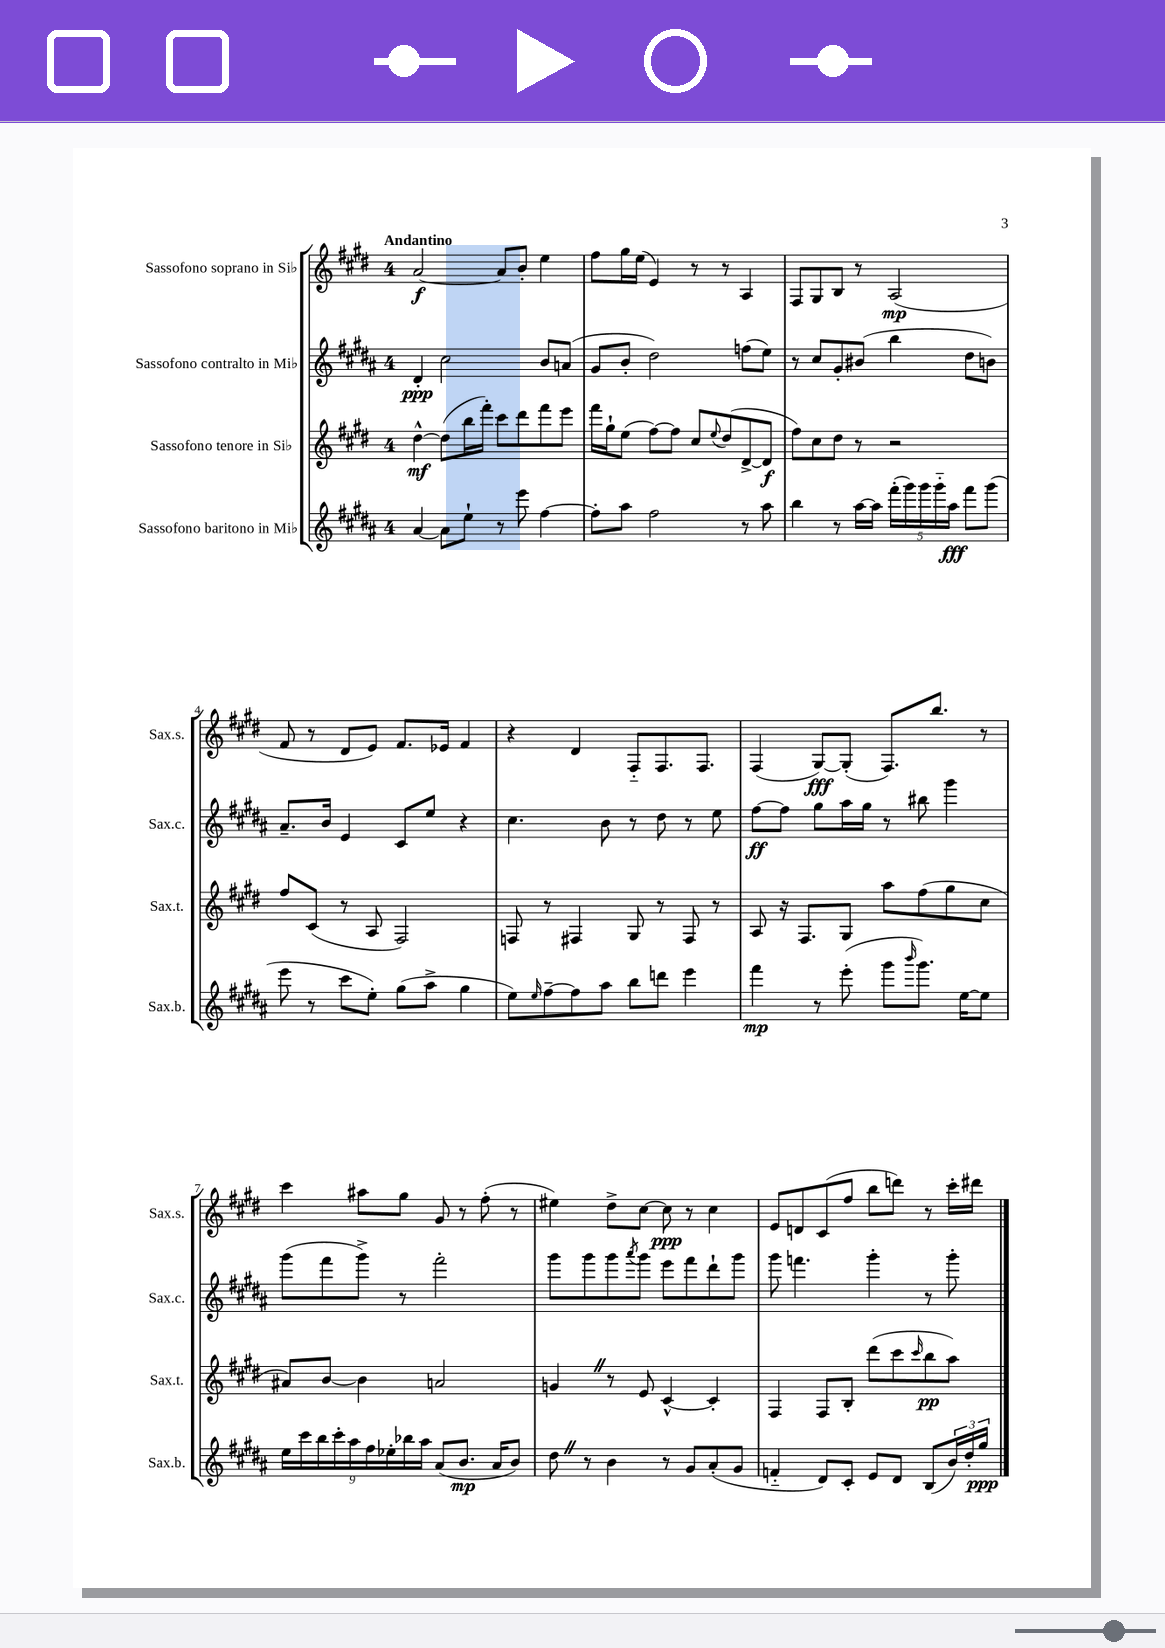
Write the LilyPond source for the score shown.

<<
\new StaffGroup <<
\new Staff = "s0" \with { instrumentName = "Sassofono soprano in Sib" shortInstrumentName = "Sax.s." } {
    \clef treble \key e \major \once \override Staff.TimeSignature.style = #'single-digit \time 4/4 \tempo "Andantino"
    a'2~\f a'8 b'8-. e''4 |
    fis''8 gis''16 e''16( e'4) r8 r8 a4 |
    fis8 gis8 b8 r8 a2\mp( |
    fis'8 r8 dis'8 e'8) fis'8. ees'16 fis'4 |
    r4 dis'4 fis8-_ fis8. fis8. |
    fis4( gis8~\fff) gis8-.( fis8.) b''8. r8 |
    cis'''4 ais''8 gis''8 gis'8 r8 fis''8-.( r8 |
    eis''4) dis''8-> cis''8~ cis''8\ppp r8 cis''4 |
    e'8 d'8 cis'8( fis''8 b''8 d'''8) r8 cis'''16-. dis'''16 \bar "|." |
}
\new Staff = "s1" \with { instrumentName = "Sassofono contralto in Mib" shortInstrumentName = "Sax.c." } {
    \clef treble \key b \major \once \override Staff.TimeSignature.style = #'single-digit \time 4/4
    dis'4-.\ppp cis''2 b'8 a'8( |
    gis'8 b'8-. dis''2) f''8( e''8) |
    r8 cis''8 gis'8-. bis'8( b''4 dis''8 b'8) |
    ais'8.-- b'16 e'4 cis'8 e''8 r4 |
    cis''4. b'8 r8 dis''8 r8 e''8 |
    fis''8~\ff fis''8 gis''8 ais''16 gis''16 r8 bis''8 gis'''4 |
    gis'''8( fis'''8 gis'''8->) r8 fis'''2-. |
    gis'''8 gis'''8 gis'''8 \acciaccatura { ais'''8 } gis'''8 e'''8 fis'''8 dis'''8-! gis'''8 |
    gis'''8 f'''4. gis'''4-. r8 gis'''8-. \bar "|." |
}
\new Staff = "s2" \with { instrumentName = "Sassofono tenore in Sib" shortInstrumentName = "Sax.t." } {
    \clef treble \key e \major \once \override Staff.TimeSignature.style = #'single-digit \time 4/4
    dis''4~-^\mf dis''8( b''16 fis'''16-.) cis'''8 dis'''8 fis'''8 e'''8 |
    fis'''16 gis''16-! e''8( fis''8~) fis''8 cis''8 \appoggiatura { e''8 } dis''8( dis'8~-> dis'8\f |
    fis''8) cis''8 dis''8 r8 r2 |
    fis''8 cis'8( r8 a8 fis2) |
    f8 r8 fis4 gis8 r8 fis8 r8 |
    a8 r16 fis8. gis8 a''8 fis''8( gis''8 cis''8 |
    ais'8) b'8~ b'4 a'2 |
    g'4 \once \override BreathingSign.text = \markup { \musicglyph "scripts.caesura.straight" } \breathe r8 e'8 cis'4~-^ cis'4-. |
    fis4 fis8 b8-. dis'''8( cis'''8 \grace { cis'''16 } b''8\pp a''8) \bar "|." |
}
\new Staff = "s3" \with { instrumentName = "Sassofono baritono in Mib" shortInstrumentName = "Sax.b." } {
    \clef treble \key b \major \once \override Staff.TimeSignature.style = #'single-digit \time 4/4
    ais'4~ ais'8 e''8-! r8 e'''8 fis''4~ |
    fis''8-. ais''8 fis''2 r8 ais''8 |
    b''4 r8 ais''16~ ais''16 \tuplet 5/4 { fis'''16-.( gis'''16) gis'''16 gis'''16-_ ais''16\fff } fis'''8 gis'''8( |
    e'''8 r8 cis'''8 e''8-.) gis''8( ais''8-> gis''4 |
    e''8) \grace { e''16 } fis''8~-- fis''8 ais''8 b''8 d'''8 e'''4 |
    fis'''4\mp r8 e'''8-.( gis'''8 \grace { b'''16 } gis'''8.) e''16~ e''8 |
    \tuplet 9/8 { e''16 cis'''16 b''16 cis'''16-. ais''16 fis''16 ees''16-. bes''16 ais''16 } ais'8( b'8.\mp ais'16 b'8) |
    dis''8 \once \override BreathingSign.text = \markup { \musicglyph "scripts.caesura.straight" } \breathe r8 b'4 r8 gis'8 ais'8-.( gis'8 |
    f'4-_ dis'8) cis'8-. e'8 dis'8 b8( \tuplet 3/2 { b'16) dis''16-. gis''16\ppp } \bar "|." |
}
>>
>>
